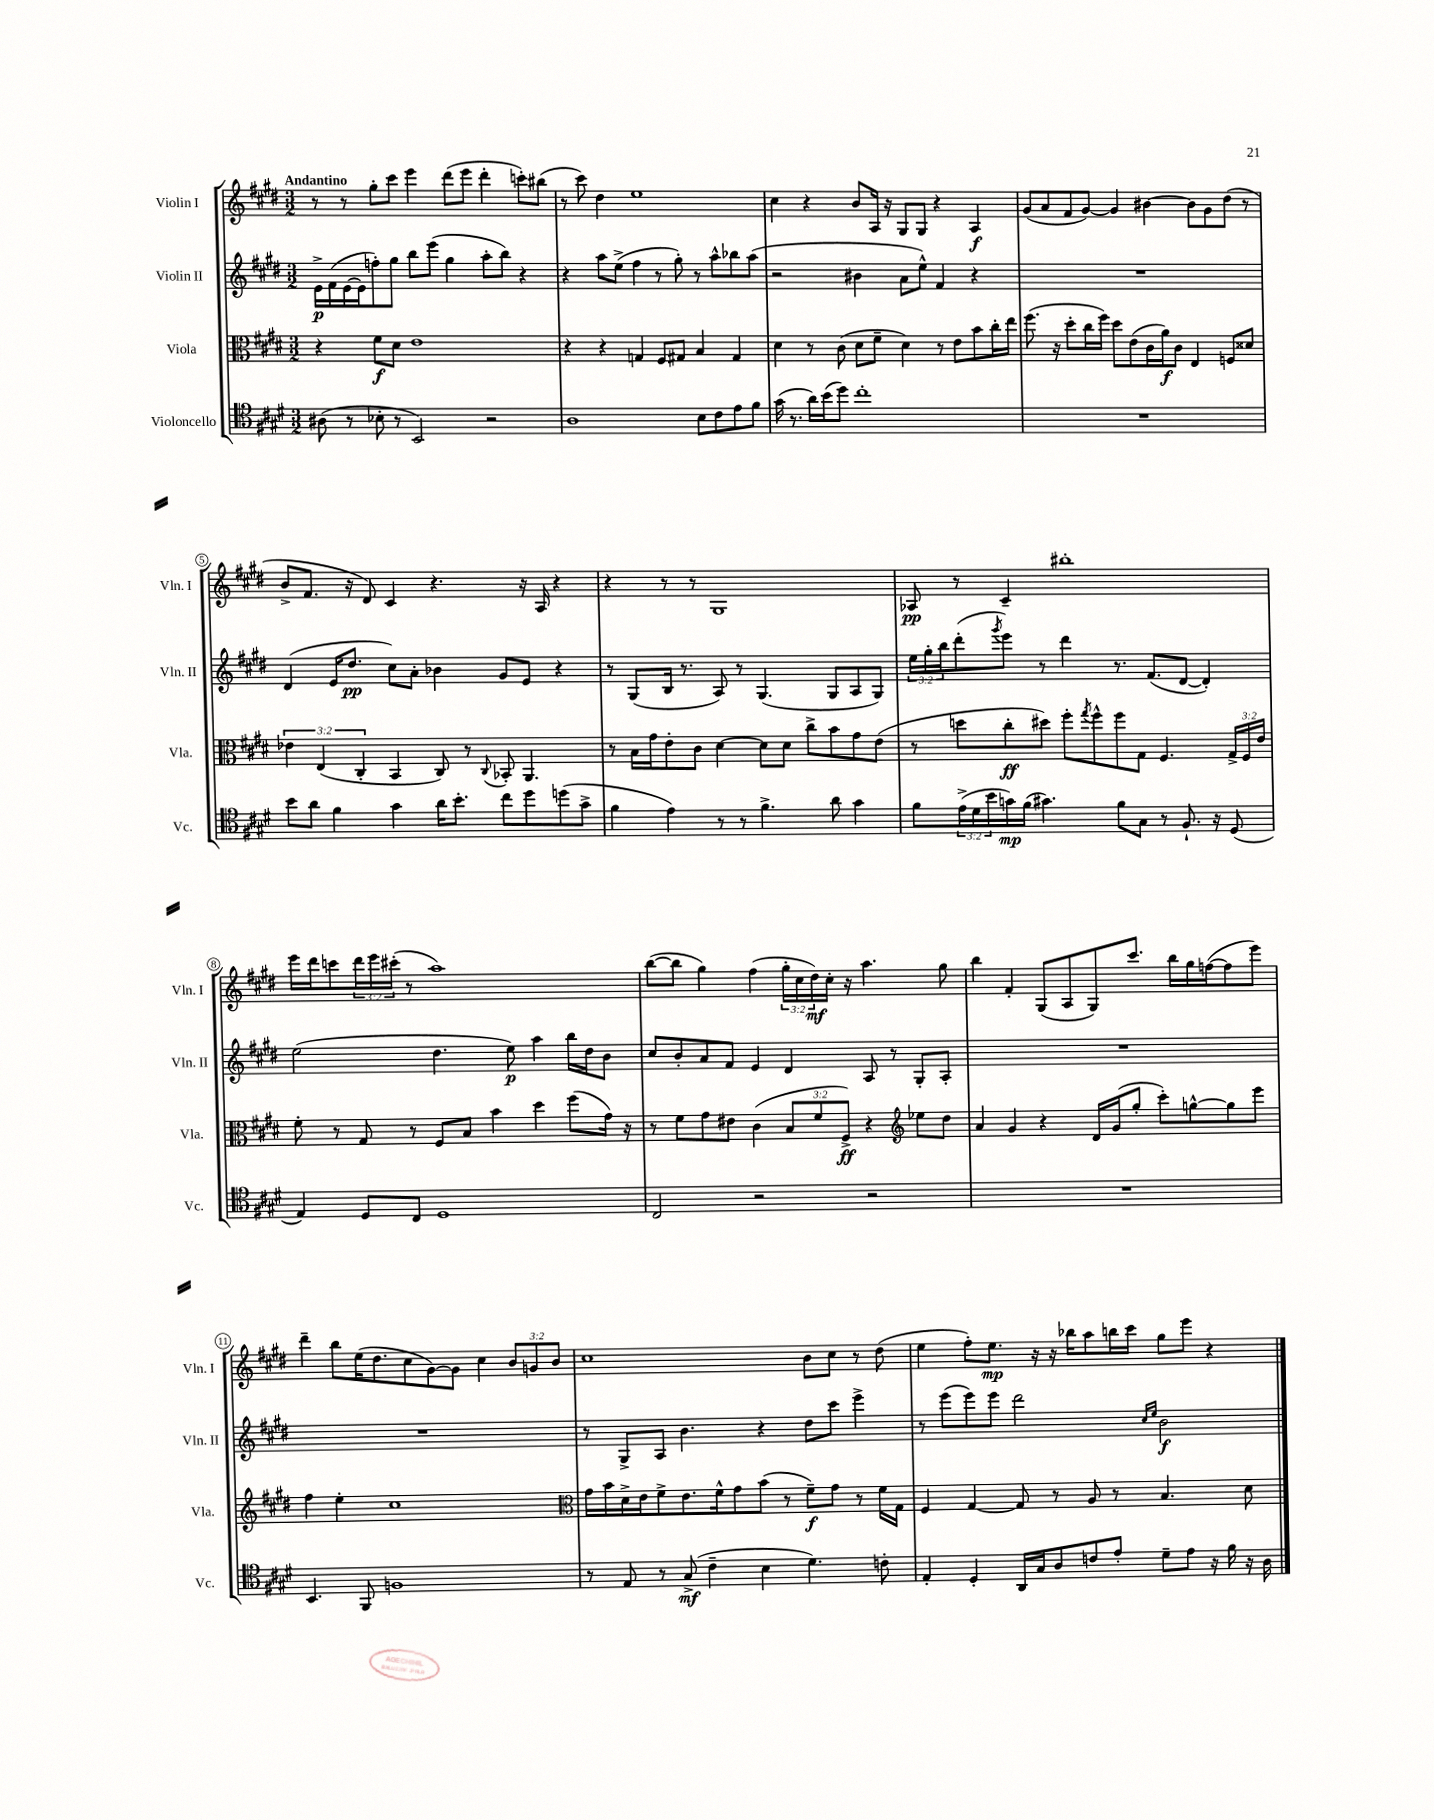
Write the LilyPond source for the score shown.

<<
\new StaffGroup <<
\new Staff = "s0" \with { instrumentName = "Violin I" shortInstrumentName = "Vln. I" } {
    \clef treble \key e \major \numericTimeSignature \time 3/2 \override Staff.TupletNumber.text = #tuplet-number::calc-fraction-text \tempo "Andantino"
    r8 r8 gis''8-. cis'''8 e'''4 dis'''8( e'''8 dis'''4-. c'''8-.) bis''8( |
    r8 cis'''8) dis''4 e''1 |
    cis''4 r4 b'8 a16 r16 gis8 gis8 r4 a4\f |
    gis'8( a'8 fis'8 gis'8~) gis'4 bis'4~ bis'8 gis'8 dis''8( r8 |
    b'8-> fis'8. r16 dis'8) cis'4 r4. r16 a16 r4 |
    r4 r8 r8 gis1 |
    aes8\pp r8 cis'4-- bis''1-. |
    e'''16 dis'''16 c'''8 \tuplet 3/2 { dis'''16 e'''16 cis'''16-.( } r8 a''1) |
    b''8~( b''8 gis''4) fis''4( \tuplet 3/2 { gis''16-. cis''16 dis''16\mf) } cis''16-. r16 a''4. gis''8 |
    b''4 fis'4-. gis8( a8 gis8) cis'''8. b''16 gis''16 f''16~( f''8 e'''8) |
    dis'''4-- b''8 e''16( dis''8. cis''8 gis'8~) gis'8 cis''4 \tuplet 3/2 { b'8 g'8 b'8 } |
    cis''1 b'8 cis''8 r8 dis''8( |
    e''4 fis''8-.) e''8.\mp r16 r16 bes''16 a''8 b''16 cis'''16 gis''8 e'''8 r4 \bar "|." |
}
\new Staff = "s1" \with { instrumentName = "Violin II" shortInstrumentName = "Vln. II" } {
    \clef treble \key e \major \numericTimeSignature \time 3/2 \override Staff.TupletNumber.text = #tuplet-number::calc-fraction-text
    e'16->\p fis'16( e'16~ e'16 f''8-.) gis''8 b''8 e'''8( gis''4 a''8-. b''8) r4 |
    r4 a''8 e''8->( fis''4 r8 gis''8-.) r8 a''8-^ bes''8 a''8( |
    r2 bis'4 a'8 e''8-^) fis'4 r4 |
    R1. |
    dis'4( e'16 dis''8.\pp cis''8) a'8-. bes'4 gis'8 e'8 r4 |
    r8 gis8( b16 r8. a8) r8 gis4.( gis8 a8 gis8) |
    \tuplet 3/2 { e''16 gis''16-. b''16 } dis'''8-.( \acciaccatura { gis'''8 } e'''8) r8 dis'''4 r8. fis'8.( dis'8~ dis'4-.) |
    e''2( dis''4. e''8\p) a''4 b''16 dis''16 b'8 |
    cis''8 b'8-. a'8 fis'8 e'4 dis'4 a8 r8 gis8-. a8-. |
    R1. |
    R1. |
    r8 gis8-> a8 b'4. r4 dis''8 cis'''8 e'''4-> |
    r8 e'''8( e'''8) e'''8 dis'''2 \grace { cis''16 e''16 } b'2\f \bar "|." |
}
\new Staff = "s2" \with { instrumentName = "Viola" shortInstrumentName = "Vla." } {
    \clef alto \key e \major \numericTimeSignature \time 3/2 \override Staff.TupletNumber.text = #tuplet-number::calc-fraction-text
    r4 fis'8\f dis'8 e'1 |
    r4 r4 g4 fis8 gis8 b4 gis4 |
    dis'4 r8 cis'8( dis'8 fis'8-- dis'4) r8 e'8 b'8 cis''16-. e''16 |
    fis''8.( r16 dis''8-. cis''16 fis''16) dis''8 e'8( cis'16 a'16\f) cis'8 e4 f8 disis'8 |
    \tuplet 3/2 { ees'4 e4( cis4-. } b,4 cis8) r8 \appoggiatura { cis8 } bes,8-. a,4. |
    r8 b16 gis'16 e'8-. cis'8 dis'4~ dis'8 dis'8 cis''8-> b'8 gis'8 e'8( |
    r8 d''8 cis''8-.\ff dis''8) fis''8-. \acciaccatura { gis''8 } fis''8-^ fis''8 gis8 fis4. \tuplet 3/2 { gis16-> fis16 e'16 } |
    fis'8-. r8 gis8 r8 fis8 b8 b'4 dis''4 fis''8( gis'16) r16 |
    r8 fis'8 gis'8 eis'8 cis'4( \tuplet 3/2 { b8 fis'8 fis8->\ff) } r4 \clef treble ees''8 dis''8 |
    a'4 gis'4 r4 dis'16 gis'16( gis''8-. cis'''8-.) g''8~-^ g''8 e'''8 |
    fis''4 e''4-. cis''1 |
    \clef alto gis'16 b'16 dis'16-> e'16 fis'8-> e'8. fis'16-^ gis'8 b'8( r8 fis'8--\f) gis'8 r8 fis'16 gis16 |
    fis4 gis4~ gis8 r8 a8 r8 b4. dis'8 \bar "|." |
}
\new Staff = "s3" \with { instrumentName = "Violoncello" shortInstrumentName = "Vc." } {
    \clef tenor \key e \major \numericTimeSignature \time 3/2 \override Staff.TupletNumber.text = #tuplet-number::calc-fraction-text
    ais8( r8 bes8-. r8 b,2) r2 |
    a1 b8 cis'8 e'8 fis'8 |
    gis'16( r8. a'16) b'16( dis''8) cis''1-. |
    R1. |
    b'8 a'8 fis'4 gis'4 a'16 b'8.-. cis''8 dis''8 d''8( gis'8-> |
    fis'4 e'4) r8 r8 fis'4.-> a'8 gis'4 |
    fis'8 \tuplet 3/2 { e'16->( dis'16 b'16 } g'16\mp) fis'16( gis'4.) fis'8 gis8 r8 fis8.-! r16 dis8( |
    e4) dis8 cis8 dis1 |
    cis2 r2 r2 |
    R1. |
    b,4. fis,8 f1 |
    r8 e8 r8 gis8->\mf( cis'4-- b4 dis'4.) c'8-. |
    e4-. dis4-. a,16 gis16 a8 c'8 e'8-. dis'8-- e'8 r16 fis'16 r16 a16 \bar "|." |
}
>>
>>
\layout { \context { \Score \override BarNumber.stencil = #(make-stencil-circler 0.1 0.3 ly:text-interface::print) } }
